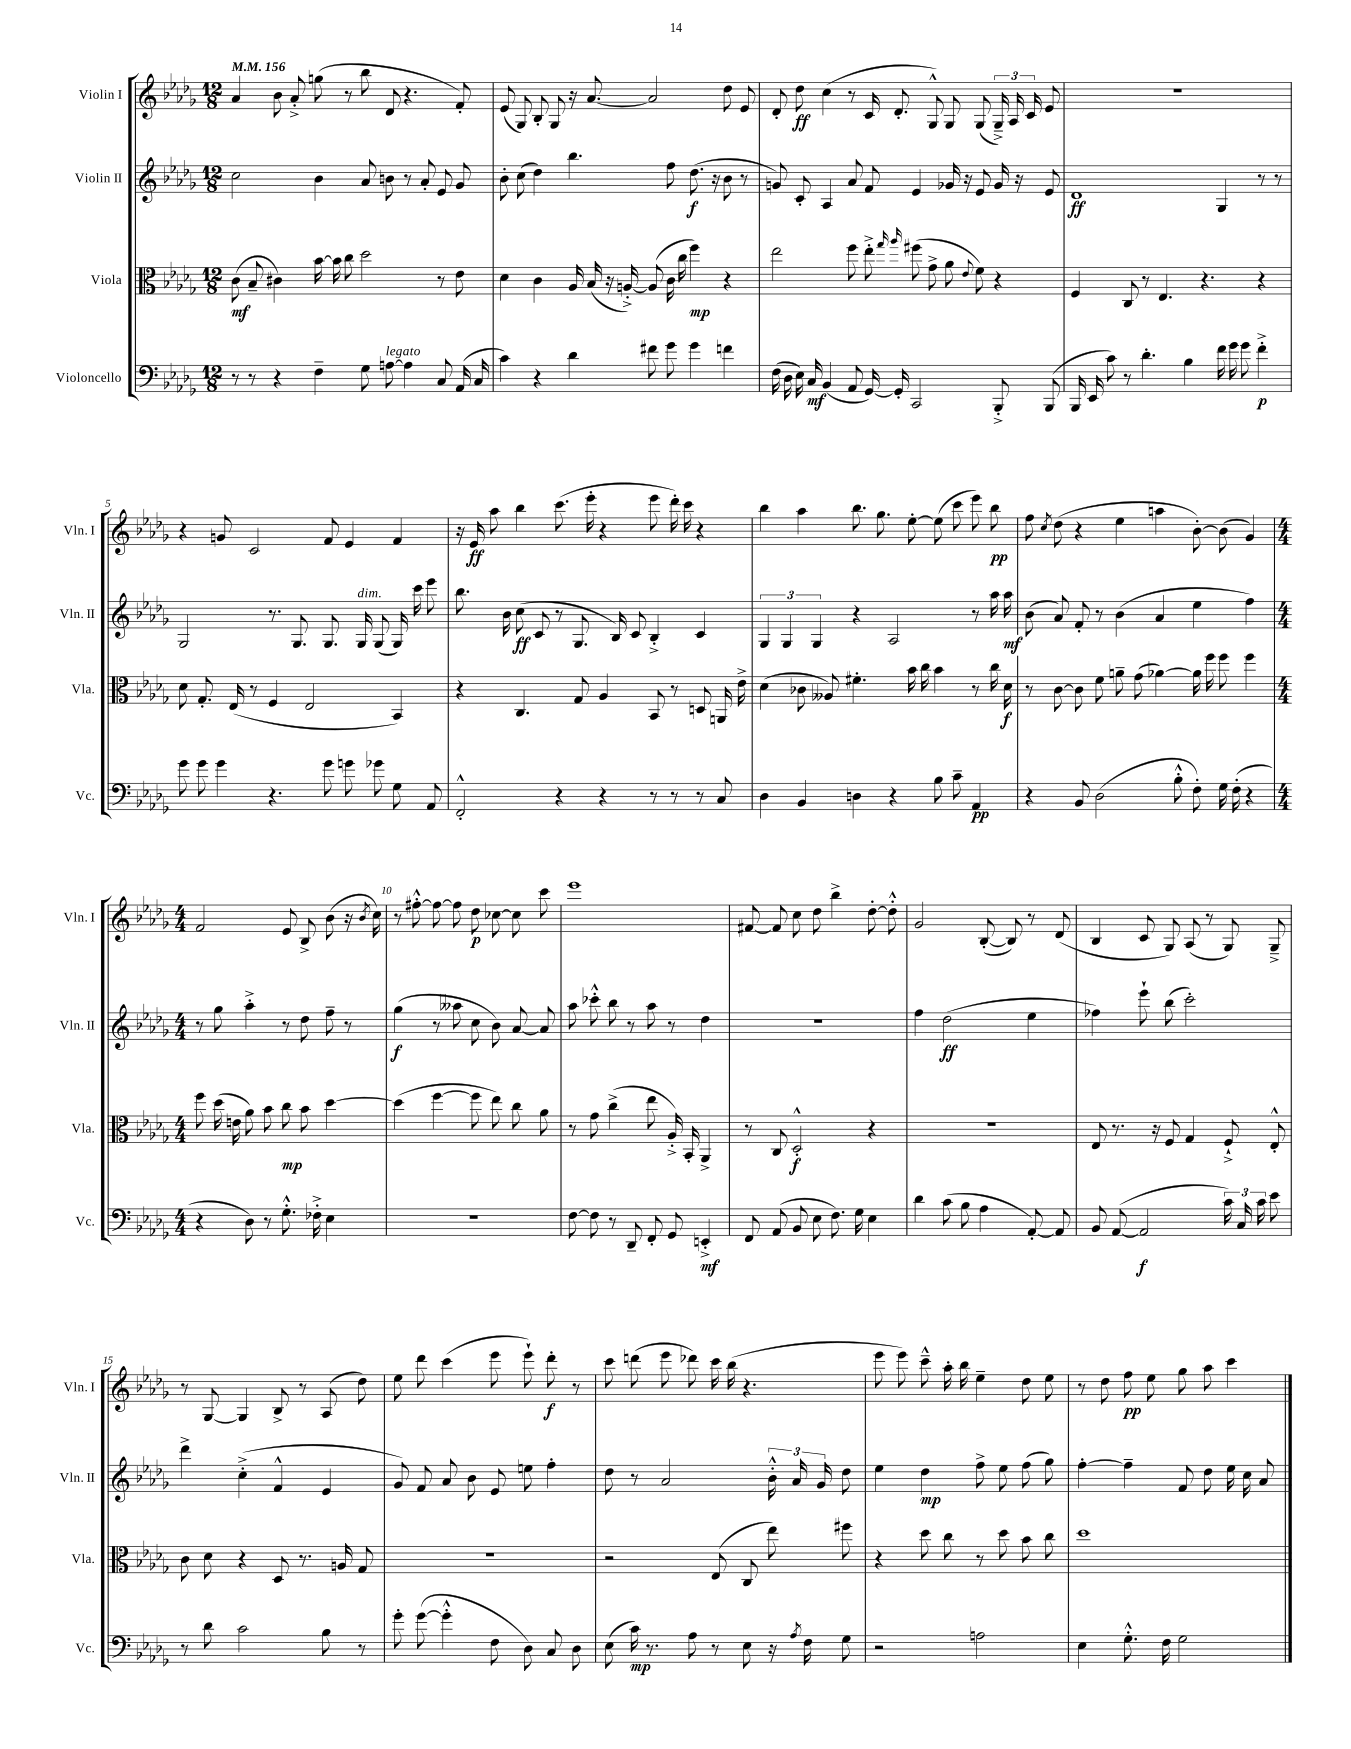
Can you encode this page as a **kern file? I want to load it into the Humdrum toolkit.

**kern	**kern	**kern	**kern
*staff4	*staff3	*staff2	*staff1
*clefF4	*clefC3	*clefG2	*clefG2
*k[b-e-a-d-g-]	*k[b-e-a-d-g-]	*k[b-e-a-d-g-]	*k[b-e-a-d-g-]
*M12/8	*M12/8	*M12/8	*M12/8
*MM156	*MM156	*MM156	*MM156
8r	(8c	2cc	4a-
8r	8B-~	.	.
4r	4c#)	.	8b-
.	.	.	8a-'^
4F~	[16b-	4b-	(8gg
.	16b-]	.	.
.	8cc	.	8r
8G-	2dd-	8a-	8bb-
[8A	.	8b	8d-
4A]	.	8r	4.r
.	.	8a-'	.
8C	8r	8e-	.
(16AA-	8e-	8g-	8f')
16C	.	.	.
=	=	=	=
4c)	4d-	8b-'	(8e-
.	.	(8cc	8G-)
4r	4c	4dd-)	8B-'
.	.	.	8G-
4d-	16A-	4.bb-	16r
.	(16B-	.	[8.a-
.	16r	.	.
.	[16A'^)	.	.
8f#	(8A]	.	2a-]
8g-	16c	8ff	.
.	16cc	.	.
4g-	4ff)	(8.dd-	.
.	.	16r	.
4f	4r	8b-	8dd-
.	.	8r	8e-
=	=	=	=
(16F	2ee-	8g)	8d-'
16D-	.	.	.
16E-)	.	8c'	8dd-
16C	.	.	.
(4BB-	.	4A-	(4cc
8AA-	8ff	8a-	8r
[16GG-)	8ee-'^	8f	16c
16GG-']	.	.	8.d-'
.	16qqgg-	.	.
.	16qqaa-	.	.
2CC	(8ff#	4e-	.
.	8g-^	.	8G-^^)
.	8a-	16g-	8G-
.	.	16r	.
.	8qqe-	.	.
.	8f)	8e-	(8G-
8BBB-'^	4r	16g-	24G-~^)
.	.	.	24A-
.	.	16r	.
.	.	.	24c
(8BBB-	.	8e-	8e-
=	=	=	=
16BBB-	4F	1d-	1.r
16EE-	.	.	.
8c)	.	.	.
8r	8C	.	.
4.d-'	8r	.	.
.	4.E-	.	.
4B-	.	.	.
.	4.r	.	.
16f	.	4G-	.
16g-	.	.	.
8g-	.	.	.
4f'^	4r	8r	.
.	.	8r	.
=	=	=	=
8g-	8d-	2G-	4r
8g-	8.G-'	.	.
4g-	.	.	8g
.	(16E-	.	.
.	8r	.	2c
4.r	4F	8.r	.
.	.	8.G-	.
.	2E-	.	.
8g-	.	8.G-	8f
8g	.	.	4e-
.	.	16G-	.
8g-	.	(8G-	.
8G-	4BB-)	16G-)	4f
.	.	16ccc	.
8AA-	.	8eee-	.
=	=	=	=
2FF'^^	4r	8.bb-	16r
.	.	.	16e-
.	.	.	8aa-
.	.	16b-	.
.	4.C	(8cc	4bb-
.	.	8c	.
4r	.	8r	(8.ccc
.	8G-	8.G-	.
.	.	.	16eee-'
4r	4A-	.	4r
.	.	16B-)	.
.	.	8c	.
8r	8BB-	4B-'^	8eee-
8r	8r	.	16ddd-')
.	.	.	16ccc
8r	8D	4c	4r
8C	16AA	.	.
.	16e-^	.	.
=	=	=	=
4D-	(4d-	6G-	4bb-
.	.	6G-	.
4BB-	8c-	.	4aa-
.	.	6G-	.
.	8A--)	.	.
4D	4.f#'	4r	8.bb-
.	.	.	8.gg-
4r	.	2A-	.
.	16b-	.	[8ee-'
.	16cc	.	.
8B-	4b-	.	(8ee-]
8c~	.	.	8ccc
4AA-	8r	8r	8eee-)
.	16cc	16aa-	8bb-
.	16d-	16aa-	.
=	=	=	=
4r	8r	(8b-	8ff
.	.	.	8qcc
.	[8c	8a-)	(8dd-
8BB-	8c]	8f'	4r
(2D-	8f	8r	.
.	8a~	(4b-	4ee-
.	(8g-	.	.
.	[4a-)	4a-	4aa
8B-'^^	.	.	.
8F')	16a-]	4ee-	[8b-')
.	16ff	.	.
16G-	8ff	.	(8b-]
(16F'	.	.	.
4r	4ff	4ff)	4g-)
=	=	=	=
*M4/4	*M4/4	*M4/4	*M4/4
4r	8ff	8r	2f
.	(16dd-	8gg-	.
.	16e	.	.
8D-)	8a-)	4aa-'^	.
8r	8b-	.	.
8.G-'^^	8cc	8r	8e-
.	8b-	8dd-	8B-^
16F-'^	.	.	.
4E-	[4dd-	8ff~	(8b-
.	.	8r	16r
.	.	.	8qb-
.	.	.	16cc)
=	=	=	=
1r	(4dd-]	(4gg-	8r
.	.	.	[8ff#'^^
.	[4ff	8r	8ff#_
.	.	8aa--	8ff#]
.	8ff]	8cc	8dd-
.	8ee-)	8b-)	[8cc-
.	8cc	[8a-	8cc-]
.	8a-	8a-]	8ccc
=	=	=	=
[8F	8r	8aa-	1eee-
8F]	8g-	8ccc-'^^	.
8r	(4cc^	8bb-	.
8DD-~	.	8r	.
8FF'	8ee-	8aa-	.
8GG-	16A-'^)	8r	.
.	16BB-'	.	.
4EE'^	4AA-^	4dd-	.
=	=	=	=
8FF	8r	1r	[8f#
(8AA-	8C	.	8f#]
8BB-	2D-'^^	.	8cc
8E-	.	.	8dd-
8.F)	.	.	4bb-^
16G-	.	.	.
4E-	4r	.	[8dd-'
.	.	.	8dd-'^^]
=	=	=	=
4d-	1r	4ff	2g-
(8c	.	(2dd-	.
8B-	.	.	.
4A-	.	.	([8B-'
.	.	.	8B-])
[8AA-')	.	4ee-	8r
8AA-]	.	.	(8d-
=	=	=	=
8BB-	8E-	4ff-)	4B-
([8AA-	8.r	.	.
2AA-]	.	8eee-`	8c
.	16r	.	.
.	8F	(8bb-	8G-)
.	4G-	2ccc')	(8A-
.	.	.	8r
24c)	8F`^	.	8G-)
24C	.	.	.
24c	.	.	.
8e-	8E-'^^	.	8G-~^
=	=	=	=
8r	8c	4ddd-^	8r
8d-	8d-	.	[8G-
2c	4r	(4cc'^	4G-]
.	8D-	4f^^	8B-^
.	8.r	.	8r
8B-	.	4e-	(8A-
.	16A	.	.
8r	8G-	.	8dd-)
=	=	=	=
8g-'	1r	8g-)	8ee-
([8g-	.	8f	8ddd-
4g-'^^]	.	8a-	(4ccc
.	.	8b-	.
8F	.	8e-	8eee-
8D-)	.	8ee	8eee-`)
8C	.	4ff'	8ddd-'
8D-	.	.	8r
=	=	=	=
(8E-	2r	8dd-	8ccc
16c)	.	8r	(8ddd
8.r	.	.	.
.	.	2a-	8eee-
8A-	.	.	8ddd-)
8r	(8E-	.	16ccc
.	.	.	(16bb-
8E-	8C	.	4.r
16r	8ee-)	24b-'^^	.
.	.	24a-	.
8qA-	.	.	.
16F	.	.	.
.	.	24g-	.
8G-	8ff#	8dd-	.
=	=	=	=
2r	4r	4ee-	8eee-
.	.	.	8eee-)
.	8dd-	4dd-	8ccc~^^
.	8cc	.	16aa-'
.	.	.	16bb-
2A	8r	8ff^	4ee-~
.	8dd-	8ee-	.
.	8b-	(8ff	8dd-
.	8cc	8gg-)	8ee-
=	=	=	=
4E-	1dd-	[4ff'	8r
.	.	.	8dd-
8.G-'^^	.	4ff~]	8ff
.	.	.	8ee-
16F	.	.	.
2G-	.	8f	8gg-
.	.	8dd-	8aa-
.	.	16ee-	4ccc
.	.	16cc	.
.	.	8a-	.
==	==	==	==
*-	*-	*-	*-
